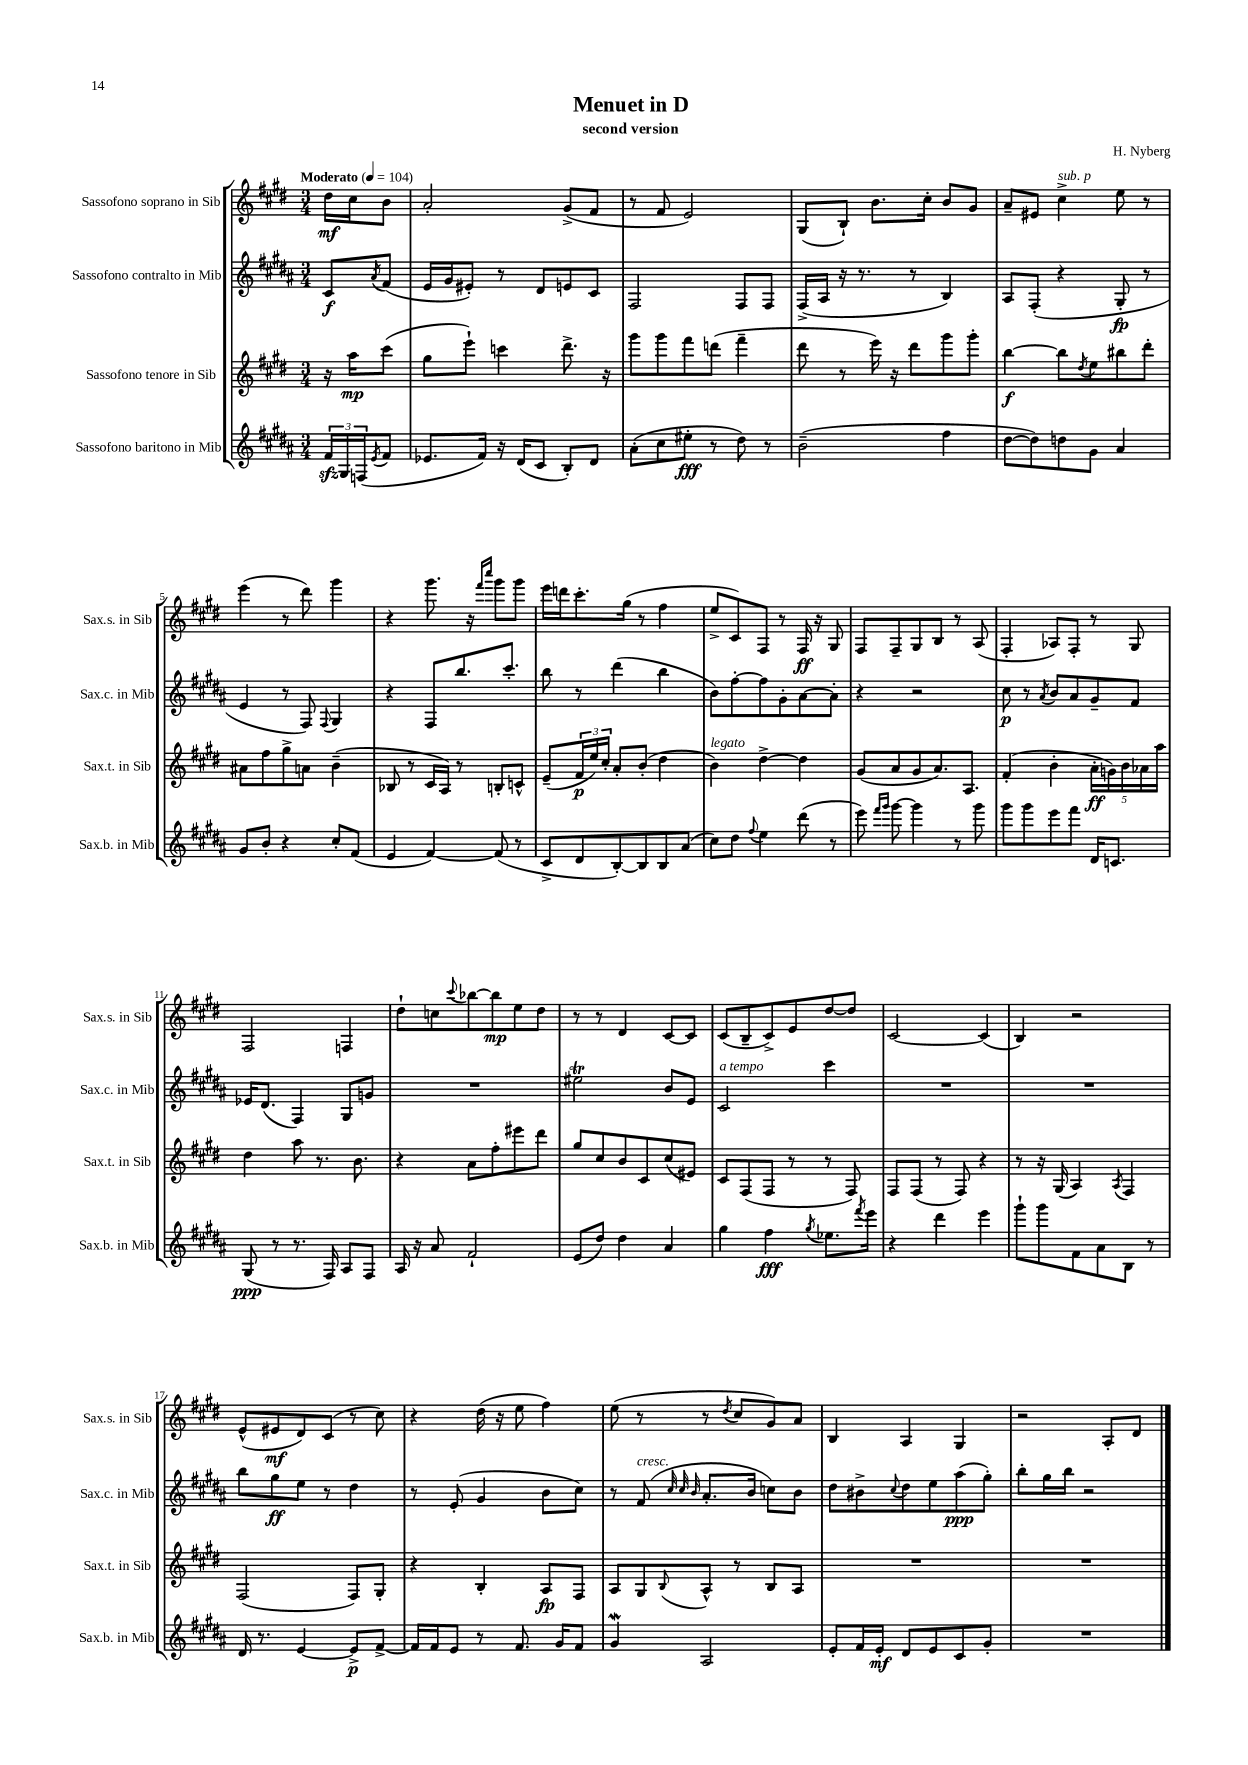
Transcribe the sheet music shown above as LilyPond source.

\header { title = "Menuet in D" composer = "H. Nyberg" subtitle = "second version" }
<<
\new StaffGroup <<
\new Staff = "s0" \with { instrumentName = "Sassofono soprano in Sib" shortInstrumentName = "Sax.s. in Sib" } {
    \clef treble \key e \major \numericTimeSignature \time 3/4 \partial 4 \tempo "Moderato" 4 = 104
    dis''16\mf cis''16 b'8 |
    a'2-. gis'8->( fis'8 |
    r8 fis'8 e'2) |
    gis8( b8-!) b'8. cis''16-. b'8 gis'8 |
    a'8-- eis'8 cis''4->^\markup { \italic "sub. p" } e''8 r8 |
    e'''4( r8 dis'''8) gis'''4 |
    r4 gis'''8. r16 \grace { fis'''16 cis''''16 } gis'''8 gis'''8 |
    e'''16 d'''16 cis'''8.-. gis''16( r8 fis''4 |
    e''8-> cis'8) fis8 r8 fis16\ff r16 gis8 |
    fis8 fis8-- gis8 b8 r8 a8( |
    fis4-. aes8) fis8-. r8 gis8 |
    fis2 f4 |
    dis''8-! c''8 \appoggiatura { cis'''8 } bes''8~ bes''8\mp e''8 dis''8 |
    r8 r8 dis'4 cis'8~ cis'8 |
    cis'8( b8-- cis'8->) e'8 dis''8~ dis''8 |
    cis'2~ cis'4( |
    b4) r2 |
    e'8-^( eis'8\mf dis'8) cis'8( r8 cis''8) |
    r4 dis''16( r16 e''8 fis''4) |
    e''8( r8 r8 \acciaccatura { dis''8 } cis''8 gis'8) a'8 |
    b4 a4 gis4 |
    r2 a8-. dis'8 \bar "|." |
}
\new Staff = "s1" \with { instrumentName = "Sassofono contralto in Mib" shortInstrumentName = "Sax.c. in Mib" } {
    \clef treble \key b \major \numericTimeSignature \time 3/4 \partial 4
    cis'8\f \acciaccatura { ais'8 } fis'8( |
    e'16 gis'16 eis'8-.) r8 dis'8 e'8 cis'8 |
    fis2 fis8 fis8 |
    fis16->( ais16 r16 r8. r8 b4) |
    ais8 fis8-.( r4 gis8-.\fp r8 |
    e'4 r8 fis8) \appoggiatura { fis8 } gis4 |
    r4 fis8 b''8. cis'''8.-. |
    b''8 r8 dis'''4( b''4 |
    b'8) fis''8~-. fis''8 gis'8-. ais'8~ ais'8-. |
    r4 r2 |
    cis''8\p r8 \acciaccatura { ais'8 } b'8 ais'8 gis'8-- fis'8 |
    ees'16 dis'8.( fis4) gis8 g'8 |
    R2. |
    eis''2\trill b'8 e'8 |
    cis'2^\markup { \italic "a tempo" } cis'''4 |
    R2. |
    R2. |
    b''8 gis''8\ff e''8 r8 dis''4 |
    r8 e'8-.( gis'4 b'8 cis''8) |
    r8 fis'8^\markup { \italic "cresc." }( \grace { cis''32 cis''32 b'32 } ais'8.-. b'16 c''8) b'8 |
    dis''8 bis'8-> \appoggiatura { cis''8 } dis''8 e''8 ais''8\ppp( gis''8-.) |
    b''8-. gis''16 b''16 r2 \bar "|." |
}
\new Staff = "s2" \with { instrumentName = "Sassofono tenore in Sib" shortInstrumentName = "Sax.t. in Sib" } {
    \clef treble \key e \major \numericTimeSignature \time 3/4 \partial 4
    r16 a''16\mp cis'''8( |
    gis''8 e'''8-!) c'''4 dis'''8.-> r16 |
    gis'''8 gis'''8 fis'''8 d'''8( fis'''4-- |
    dis'''8 r8 e'''16) r16 dis'''8 gis'''8 gis'''8-. |
    b''4~\f b''8 \acciaccatura { dis''8 } e''8 bis''8 dis'''8-. |
    ais'8 fis''8 gis''8-> a'8 b'4--( |
    bes8 r8 cis'16 a16) r8 b8-. c'8-^ |
    e'8--( \tuplet 3/2 { fis'16\p e''16) cis''16-. } a'8-. b'8-.( dis''4 |
    b'4^\markup { \italic "legato" }) dis''4~-> dis''4 |
    gis'8( a'8 gis'8 a'8.) a8. |
    fis'4-.( b'4-. \tuplet 5/4 { a'16-.\ff g'16) b'16 aes'16 a''16 } |
    dis''4 a''8 r8. b'8. |
    r4 a'8 fis''8-. eis'''8 dis'''8 |
    gis''8 cis''8 b'8 cis'8 cis''8( eis'8) |
    cis'8 fis8( fis8 r8 r8 fis8) |
    fis8 fis8( r8 fis8) r4 |
    r8 r16 gis16( a4) \acciaccatura { a8 } fis4 |
    fis2( fis8) gis8-. |
    r4 b4-. a8\fp fis8 |
    a8 gis8 \appoggiatura { b8 } a8-^ r8 b8 a8 |
    R2. |
    R2. \bar "|." |
}
\new Staff = "s3" \with { instrumentName = "Sassofono baritono in Mib" shortInstrumentName = "Sax.b. in Mib" } {
    \clef treble \key b \major \numericTimeSignature \time 3/4 \partial 4
    \tuplet 3/2 { fis'16\sfz gis16 f16( } \acciaccatura { e'8 } fis'8 |
    ees'8. fis'16) r16 dis'16( cis'8 b8-.) dis'8 |
    ais'8-.( cis''8 eis''8-.\fff r8 dis''8) r8 |
    b'2--( fis''4 |
    dis''8~ dis''8) d''8 gis'8 ais'4 |
    gis'8 b'8-. r4 cis''8-. fis'8( |
    e'4 fis'4~) fis'8( r8 |
    cis'8-> dis'8 b8~-.) b8 b8 ais'8( |
    cis''8) dis''8 \appoggiatura { fis''8 } e''4 dis'''8( r8 |
    e'''8) \grace { fis'''16 gis'''16 } gis'''8~ gis'''4 r8 gis'''8 |
    gis'''8 gis'''8 e'''8 fis'''8 dis'16 c'8. |
    gis8\ppp( r8 r8. fis16) ais8 fis8 |
    ais16 r16 ais'8 fis'2-! |
    e'8( dis''8) dis''4 ais'4 |
    gis''4 fis''4\fff \acciaccatura { gis''8 } ees''8. \acciaccatura { fis'''8 } e'''16 |
    r4 dis'''4 e'''4 |
    gis'''8-! gis'''8 fis'8 ais'8 b8 r8 |
    dis'16 r8. e'4~ e'8->\p fis'8~-> |
    fis'16 fis'16 e'8 r8 fis'8. gis'16 fis'8 |
    gis'4\mordent ais2 |
    e'8-. fis'16 e'16-.\mf dis'8 e'8 cis'8 gis'8-. |
    R2. \bar "|." |
}
>>
>>
